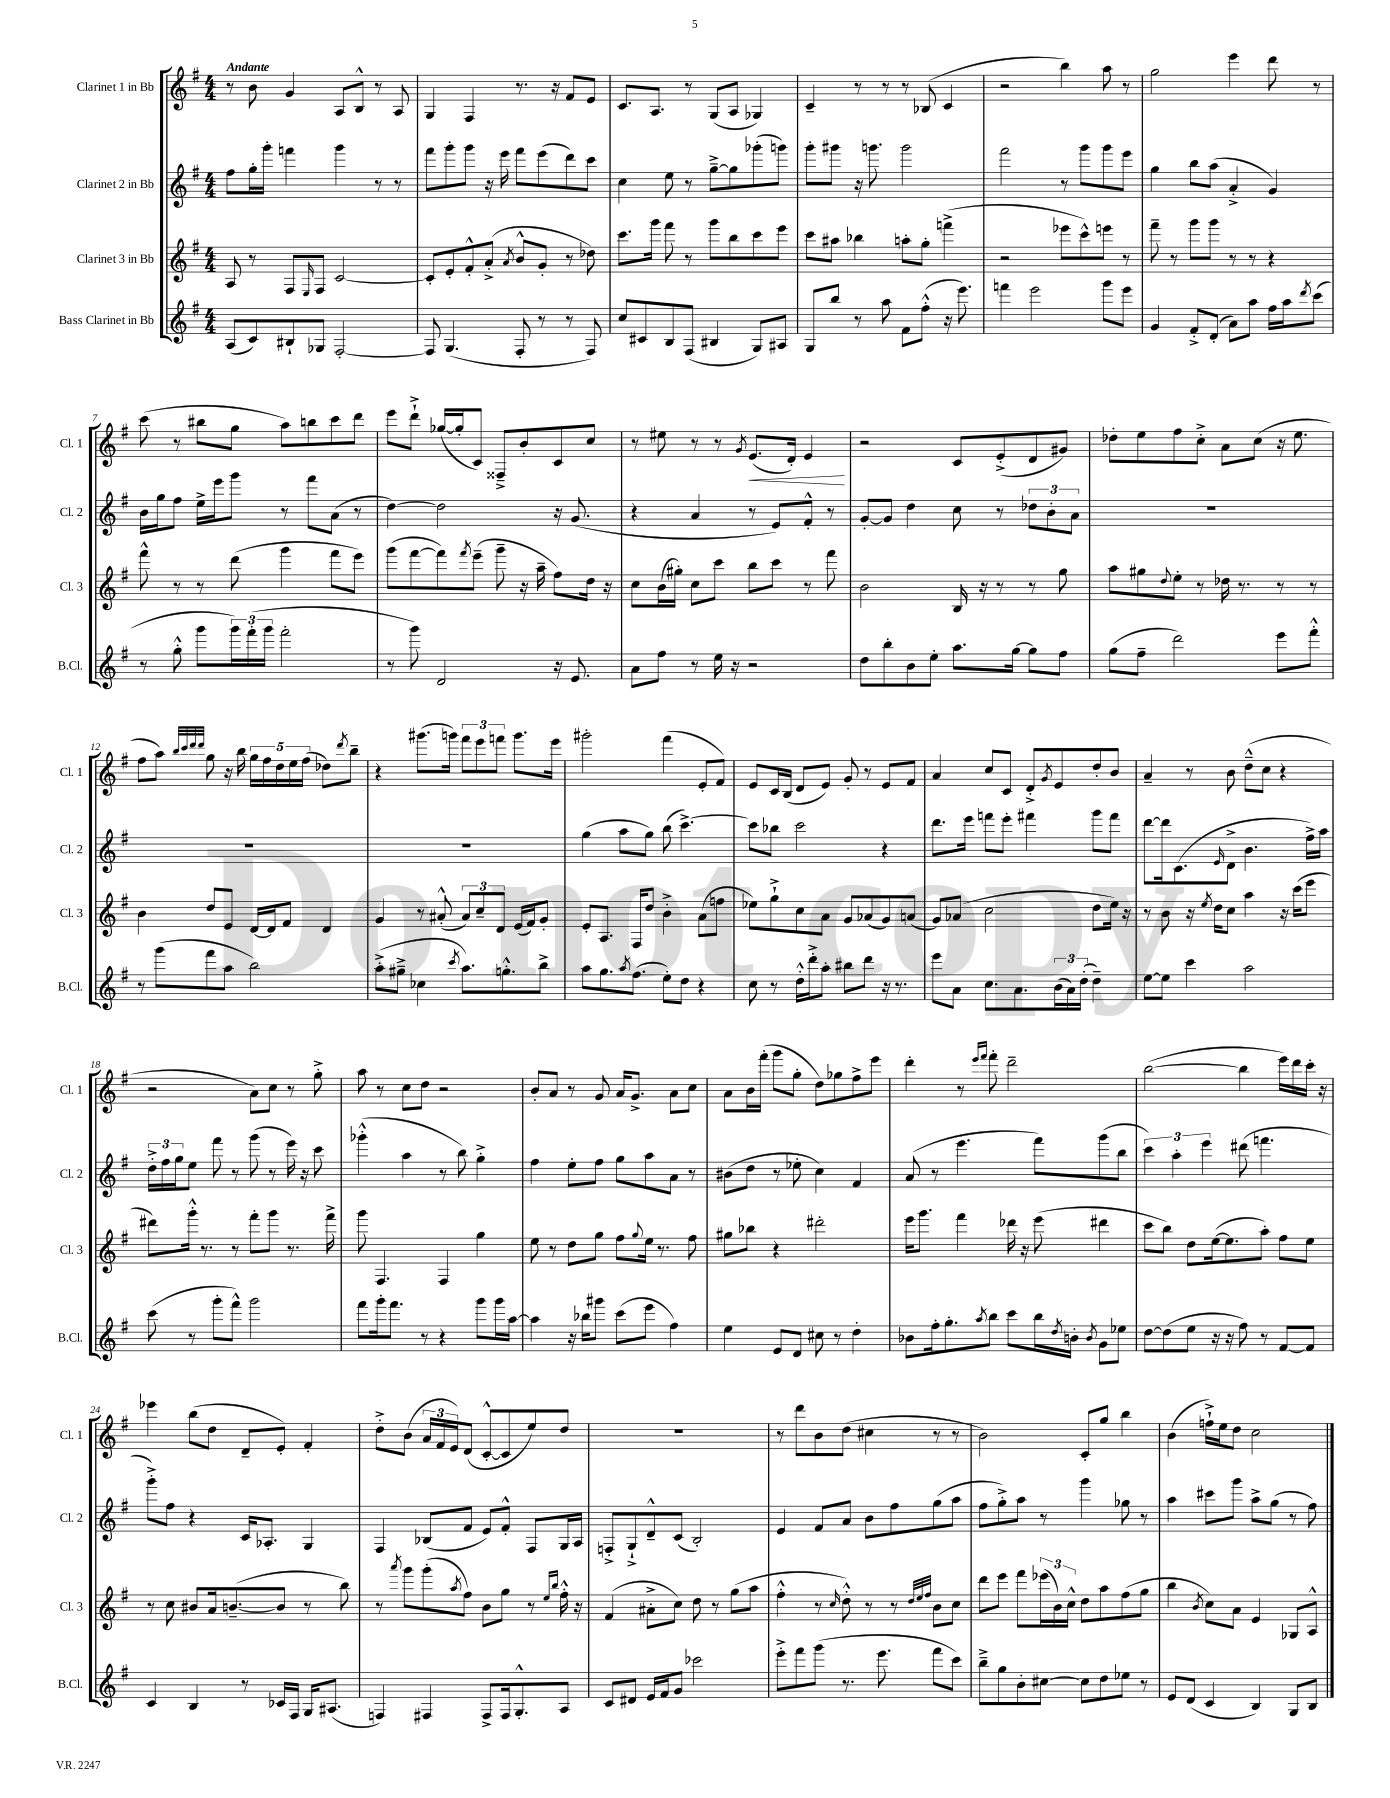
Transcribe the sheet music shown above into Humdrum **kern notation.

**kern	**kern	**kern	**kern	**dynam
*part4	*part3	*part2	*part1	*part1
*staff4	*staff3	*staff2	*staff1	*staff1
*I"Bass Clarinet in Bb	*I"Clarinet 3 in Bb	*I"Clarinet 2 in Bb	*I"Clarinet 1 in Bb	*
*I'B.Cl.	*I'Cl. 3	*I'Cl. 2	*I'Cl. 1	*
*clefG2	*clefG2	*clefG2	*clefG2	*
*k[f#]	*k[f#]	*k[f#]	*k[f#]	*
*M4/4	*M4/4	*M4/4	*M4/4	*
=1	=1	=1	=1	=1
!	!	!	!LO:TX:a:B:t=Andante	!
(8A/L	8A/	8ff#\L	8r	.
8c/)	8r	16gg'\L	8b\	.
.	.	16ggg'\JJ	.	.
8B#X`/	8F#/L	4fffn\	4g/	.
.	16qqE/	.	.	.
8G-X/J	8F#/J	.	.	.
[2F#'/	[2c/	4ggg\	8A/L	.
.	.	.	8B^^/J	.
.	.	8r	8r	.
.	.	8r	8A/	.
=2	=2	=2	=2	=2
8F#/]	8c'/L]	8fff#\L	4G/	.
(4.G/	8e'/	8ggg'\	.	.
.	8f#'^^/	8ggg\J	4F#/	.
.	(8a'^/J	16r	.	.
.	.	16eee\	.	.
.	8qa/	.	.	.
8F#'/	8b^^/L	8fff#\L	8.r	.
8r	8g'/J	(8eee\	.	.
.	.	.	16r	.
8r	8r	8ddd\)	8f#/L	.
8F#/)	8dd-X\)	8ccc\J	8e/J	.
=3	=3	=3	=3	=3
8cc/L	8.ccc\L	4cc\	8.c/L	.
8c#X/	.	.	.	.
.	16ggg\Jk	.	8.A/J	.
8B/	8fff#\	8ee\	.	.
(8F#/J	8r	8r	8r	.
4B#X/	8ggg\L	[8gg~^\L	(8G/L	.
.	8bb\	8gg\]	8A/J	.
8G/L)	8ccc\	(8ggg-X'\	4G-X/)	.
8A#X/J	8eee\J	8gggn\J)	.	.
=4	=4	=4	=4	=4
8G/L	8ccc\L	8ggg'\L	4c~/	.
8bb/J	8aa#X\J	8ggg#X\J	.	.
8r	4bb-X\	16r	8r	.
.	.	8.gggn\	.	.
8aa\	.	.	8r	.
8f#\L	8aan'\L	2ggg\	8r	.
(8ff#'^^\J	8gg'\J	.	(8B-X/	.
16r	(4fffn^\	.	4c/	.
8.eee\)	.	.	.	.
=5	=5	=5	=5	=5
4fffn\	2r	2fff#\	2r	.
2eee\	.	.	.	.
.	8eee-X\L	8r	4bb\)	.
.	8ccc^^\)	8ggg\L	.	.
8ggg\L	8eeen\J	8ggg\	8aa\	.
8eee\J	8r	8eee\J	8r	.
=6	=6	=6	=6	=6
4g/	8fff#~\	4gg\	2gg\	.
.	8r	.	.	.
8f#'^/L	8ggg\L	8bb\L	.	.
(8d'/J	8ggg\J	(8aa\J	.	.
8a\L)	8r	4a'^/	4eee\	.
8aa\J	8r	.	.	.
16ff#\LL	4r	4g/)	8ddd\	.
16aa\J	.	.	.	.
8qddd/	.	.	.	.
(8ccc\J	.	.	8r	.
!!LO:LB:g=z
=7	=7	=7	=7	=7
8r	8fff#^^\	16b\LL	(8ccc\	.
.	.	16gg\J	.	.
8gg'^^\	8r	8ff#\J	8r	.
8ggg\L	8r	16ee^\LL	8bb#X\L	.
.	.	16eee\J	.	.
24ggg\L)	(8ddd\	8ggg\J	8gg\J	.
(24fff#'\	.	.	.	.
24ggg\JJ	.	.	.	.
2fff#'\	4ggg\	8r	8aa\L)	.
.	.	8fff#\L	8bbn\	.
.	8fff#\L	(8a\J	8ccc\	.
.	8eee\J)	8r	8ddd\J	.
=8	=8	=8	=8	=8
8r	(8ggg\L	[4dd\)	8eee\L	.
8ggg\)	[8fff#\	.	8ddd`^\J	.
2d/	8fff#\])	2dd\]	([16gg-X/LL	.
.	.	.	16gg-'/J]	.
.	8qfff#/	.	.	.
.	(8eee~\J	.	8c/J)	.
.	8ggg~\	.	8F##X~^/L	.
.	16r	.	8b'/	.
.	16aa~\	.	.	.
16r	8ff#\L)	16r	8c/	.
8.e/	.	(8.g/	.	.
.	16dd\Jk	.	8cc/J	.
.	16r	.	.	.
=9	=9	=9	=9	=9
8a\L	8cc\L	4r	8r	.
8ff#\J	(16b\L	.	8ee#X\	.
.	16gg#X'\JJ)	.	.	.
8r	8cc\L	4a/	8r	.
16ee\	8ccc\J	.	8r	.
16r	.	.	.	.
.	.	.	8qg/	.
!	!	!	!	!LO:HP:b
2r	8bb\L	8r	(8.e/L	<
.	8ccc\J	8e/L)	.	.
.	.	.	16d'/Jk)	.
.	8r	8f#'^^/J	4e/	.
.	8fff#\	8r	.	.
.	.	.	.	[
=10	=10	=10	=10	=10
8dd\L	2b\	[8g'/L	2r	.
8bb'\	.	8g/J]	.	.
8b\	.	4dd\	.	.
8ee'\J	.	.	.	.
8.aa\L	16B/	8cc\	8c/L	.
.	16r	.	.	.
.	8r	8r	(8e'^/	.
[16gg\Jk	.	.	.	.
8gg\L]	8r	12dd-X\L	8d/	.
.	.	12b'\	.	.
8ff#\J	8gg\	.	8g#X/J)	.
.	.	12a\J	.	.
=11	=11	=11	=11	=11
(8gg\L	8aa\L	1r	8dd-X'\L	.
8ff#~\J	8gg#X\	.	8ee\	.
.	8qqdd/	.	.	.
2ddd\)	8ee'\J	.	8ff#\	.
.	8r	.	8cc'^\J	.
.	16dd-X\	.	8a\L	.
.	8.r	.	.	.
.	.	.	(8cc\J	.
8eee\L	8r	.	16r	.
.	.	.	8.ee\	.
8fff#'^^\J	8r	.	.	.
!!LO:LB:g=z
=12	=12	=12	=12	=12
8r	4b\	1r	8ff#\L	.
(8ggg\L	.	.	8aa\J)	.
.	.	.	32qqbb/LLL	.
.	.	.	32qqccc/	.
.	.	.	32qqddd/	.
.	.	.	32qqddd/JJJ	.
8fff#\	8dd/L	.	8gg\	.
8aa\J	8e/J	.	16r	.
.	.	.	16bb\	.
2bb\)	[16d/LL	.	20gg\LL	.
.	.	.	20ff#\	.
.	16d/J]	.	.	.
.	.	.	20dd\	.
.	8f#/J	.	.	.
.	.	.	20ee\	.
.	.	.	(20ff#\JJ	.
.	4d/	.	8dd-X\L)	.
.	.	.	8qddd/	.
.	.	.	8bb~\J	.
=13	=13	=13	=13	=13
(8aa'^\L	4g/	1r	4r	.
8gg#X~^\J	.	.	.	.
4cc-X\	8r	.	(8.ggg#X\L	.
.	(8a#X'^^/	.	.	.
.	.	.	16gggn\Jk)	.
8qccc/	.	.	.	.
8.aa\L)	12a#/L)	.	12fff#\L	.
.	12cc~/	.	12eee\	.
.	12d/J	.	12fffn\J	.
8.ggn'^^\	.	.	.	.
.	(16e/LL	.	8.ggg\L	.
.	16f#/J)	.	.	.
8bb^\J	8g'/J	.	.	.
.	.	.	16eee\Jk	.
=14	=14	=14	=14	=14
8aa\L	8e'/L	(4gg\	2ggg#X'\	.
8.gg\	8.A/J	.	.	.
.	.	8aa\L	.	.
8qaa/	.	.	.	.
(8.ff#\J	16F#/KL	.	.	.
.	8dd/J	8gg\J)	.	.
8ee'\L)	4b'^\	(8bb\	(4fff#\	.
8dd\J	.	[4.ccc^\)	.	.
4r	(8a\L	.	8e'/L	.
.	8ffn\J	.	8f#/J)	.
=15	=15	=15	=15	=15
8cc\	8ee-X\L)	8ccc\L]	8e/L	.
8r	8gg`^\	8bb-X\J	16c/L	.
.	.	.	(16B/JJ	.
16dd'^^\LL	8cc\	2ccc\	8d/L	.
16ddd'^\J	.	.	.	.
8aa'\J	8a\J	.	8e/J)	.
8bb#X\L	8g/L	.	8g'/	.
8ddd\J	(8a-X/	.	8r	.
16r	8g/)	4r	8e/L	.
8.r	.	.	.	.
.	(8an/J	.	8f#/J	.
=16	=16	=16	=16	=16
8eee\L	8g/L)	8.ddd\L	4a/	.
8a\J	(8a-X/J	.	.	.
.	.	16eee\Jk	.	.
8.cc\L	2cc\	8fffn\L	8cc/L	.
.	.	8eee'\J	8c/J	.
8.a\	.	.	.	.
.	.	4fff#X\	8d'^/L	.
.	.	.	8qg/	.
(24b\L	.	.	8e/	.
24a\)	.	.	.	.
(24dd'\JJ	.	.	.	.
4dd~\)	8dd\L	8ggg\L	8dd'/	.
.	16ee\Jk)	8fff#\J	8b/J	.
.	16r	.	.	.
=17	=17	=17	=17	=17
[8ee\L	8r	[8ddd\L	4a~/	.
8ee\J]	8b\	16ddd\k]	.	.
.	.	(8.c\	.	.
4ccc\	16r	.	8r	.
.	8qee/	.	.	.
.	16dd\KL	.	.	.
.	.	16qqe/	.	.
.	8cc\J	8d^\J	8b\	.
2aa\	4aa\	4.b\	(8dd~^^\L	.
.	.	.	8cc\J	.
.	16r	.	4r	.
.	(16ccc\KL	.	.	.
.	8eee\J	16ff#^\LL)	.	.
.	.	16aa\JJ	.	.
!!LO:LB:g=z
=18	=18	=18	=18	=18
(8ccc\	8ddd#X\L)	24dd'^\LL	2r	.
.	.	24ff#\	.	.
.	.	24gg\J	.	.
8r	16ggg'^^\Jk	8ee\J	.	.
.	8.r	.	.	.
8ggg'\L	.	8fff#\	.	.
8fff#^^\J)	8r	8r	.	.
2ggg\	8fff#'\L	(8ggg\	8a\L)	.
.	8ggg\J	8r	8cc\J	.
.	8.r	16eee\)	8r	.
.	.	16r	.	.
.	.	8ccc\	8gg'^\	.
.	16fff#^\	.	.	.
=19	=19	=19	=19	=19
8fff#\L	8ggg\	(4ggg-X'^^\	8aa\	.
16ggg'\k	4.F#/	.	8r	.
8.fff#\J	.	.	.	.
.	.	4aa\	8cc\L	.
8r	.	.	8dd\J	.
4r	4F#/	8r	2r	.
.	.	8bb\)	.	.
8ggg\L	4gg\	4gg'^\	.	.
16ggg\L	.	.	.	.
[16aa\JJ	.	.	.	.
=20	=20	=20	=20	=20
4aa\]	8ee\	4ff#\	8b'/L	.
.	8r	.	8a/J	.
16r	8dd\L	8ee'\L	8r	.
16bb-X\KL	.	.	.	.
8ggg#X\J	8gg\J	8ff#\J	8g/	.
(8ccc\L	8ff#\L	8gg\L	16a/KL	.
.	.	.	8.g^/J	.
.	8qqgg/	.	.	.
8eee\J	16ee\Jk	8aa\	.	.
.	8.r	.	.	.
4ff#\)	.	8a\J	8a\L	.
.	8ff#\	8r	8cc\J	.
=21	=21	=21	=21	=21
4ee\	8gg#X\L	(8b#X\L	8a\L	.
.	8bb-X\J	8dd\J	16b\L	.
.	.	.	(16fff#'\JJ	.
8e/L	4r	8r	8ggg\L	.
8d/J	.	8ee-X'\	8gg'\J	.
8cc#X\	2ddd#X'\	4cc\)	8dd\L)	.
8r	.	.	8gg-X\	.
4dd'\	.	4f#/	8ff#^\	.
.	.	.	8eee\J	.
=22	=22	=22	=22	=22
8b-X\L	16eee\KL	(8a/	4ddd'\	.
.	8.ggg\J	.	.	.
16ff#'\k	.	8r	.	.
8.gg'\	.	.	.	.
.	4fff#\	4.eee\	8r	.
.	.	.	16qqeee/LL	.
8qaa/	.	.	16qqfff#/JJ	.
8bb\J	.	.	8fff#'\	.
8ccc\L	16ddd-X\	.	2ddd~\	.
.	16r	.	.	.
16bb\L	(8eee\	8fff#\L)	.	.
8qdd/	.	.	.	.
16bn'\JJ	.	.	.	.
8qb/	.	.	.	.
8g\L	4ddd#X\	(8ggg\	.	.
8ee-X\J	.	8bb\J	.	.
=23	=23	=23	=23	=23
[8dd\L	8ccc\L	6ccc\)	([2bb\	.
(8dd\]	8bb\J)	.	.	.
.	.	6aa'\	.	.
8ee\J	8dd\L	.	.	.
.	.	6eee\	.	.
16r	([16ee\k	.	.	.
16r	8.ee\]	.	.	.
8ff#\)	.	(8ddd#X\	4bb\]	.
8r	8aa'\J)	4.fffn\	.	.
[8f#/L	8ff#\L	.	16eee\LL)	.
.	.	.	16ddd\	.
8f#/J]	8ee\J	.	16ccc'\JJ	.
.	.	.	16r	.
!!LO:LB:g=z
=24	=24	=24	=24	=24
4c/	8r	8ggg'^\L)	4eee-X\	.
.	8cc\	8ff#\J	.	.
4B/	8b#X/L	4r	(8bb\L	.
.	16a/k	.	8dd\J	.
.	([8.bn~/	.	.	.
8r	.	16c/KL	8d~/L	.
.	.	8.A-X'/J	.	.
16c-X/LL	8b/J]	.	8e'/J)	.
16F#/JJ	.	.	.	.
16G/KL	8r	4G/	4f#'/	.
(8.A#X/J	.	.	.	.
.	8bb\)	.	.	.
=25	=25	=25	=25	=25
4Fn/)	8r	4F#/	8dd'^\L	.
.	8qaaa/	.	.	.
.	8ggg\L	.	(8b\J	.
4F#X/	(8ggg'\	(8B-X/L	24a/LL	.
.	.	.	24f#/	.
.	.	.	24e/J)	.
.	8qaa/	.	.	.
.	8ff#\J)	8f#/J	(8d/J	.
8F#^/L	8b\L	8e/L)	[8c'^^/L	.
16F#/k	8gg\J	8f#'^^/J	8c/]	.
8.G'^^/	.	.	.	.
.	8r	8F#/L	8ee/)	.
.	16qqee/LL	.	.	.
.	16qqbb/JJ	.	.	.
8A/J	16ff#'^^\	16G/L	8dd/J	.
.	16r	16A/JJ	.	.
=26	=26	=26	=26	=26
8c/L	(4f#/	8Fn'^/L	1r	.
8d#X/J	.	8G`^/	.	.
16e/LL	8a#X'^\L	8d~^^/	.	.
16f#/J	.	.	.	.
8g/J	8cc\J)	(8c/J	.	.
2ccc-X\	8dd\	2B'/)	.	.
.	8r	.	.	.
.	(8gg\L	.	.	.
.	8aa\J	.	.	.
=27	=27	=27	=27	=27
8eee'^\L	4ff#'^^\	4e/	8r	.
8fff#\	.	.	8ddd\L	.
(8ggg\J	8r	8f#/L	8b\	.
.	16qqcc/	.	.	.
8.r	8dd'^^\)	8a/J	(8dd\J	.
.	8r	8b\L	4cc#X\	.
8.eee\	.	.	.	.
.	8r	8ff#\	.	.
.	32qqdd/LLL	.	.	.
.	32qqee/	.	.	.
.	32qqff#/JJJ	.	.	.
8fff#\L	8b\L	(8gg\	8r	.
8ccc\J)	8cc\J	8aa\J	8r	.
=28	=28	=28	=28	=28
8bb~^\L	8ddd\L	8ff#\L	2b\)	.
8gg\	8eee\J	8gg'^\)	.	.
8b'\	8fff#\L	8aa\J	.	.
[8cc#X\J	(24eee-X\L	8r	.	.
.	24b\)	.	.	.
.	24cc^^\JJ	.	.	.
8cc#\L]	8dd\L	4ggg\	8c'/L	.
8dd\	8aa\	.	8gg/J	.
8ee-X\J	(8ff#\	8gg-X\	4bb\	.
8r	8gg\J	8r	.	.
=29	=29	=29	=29	=29
8e/L	4bb\	4aa\	(4b\	.
(8d/J	.	.	.	.
.	8qb/	.	.	.
4c/	8cc\L)	8ccc#X\L	16ffn`^\LL)	.
.	.	.	16ee\J	.
.	8a\J	8ggg\J	8dd\J	.
4B/)	4e/	8aa^\L	2cc\	.
.	.	(8gg\J	.	.
8G/L	8G-X/L	8r	.	.
8B/J	8A^^/J	8ff#\)	.	.
==	==	==	==	==
*-	*-	*-	*-	*-
